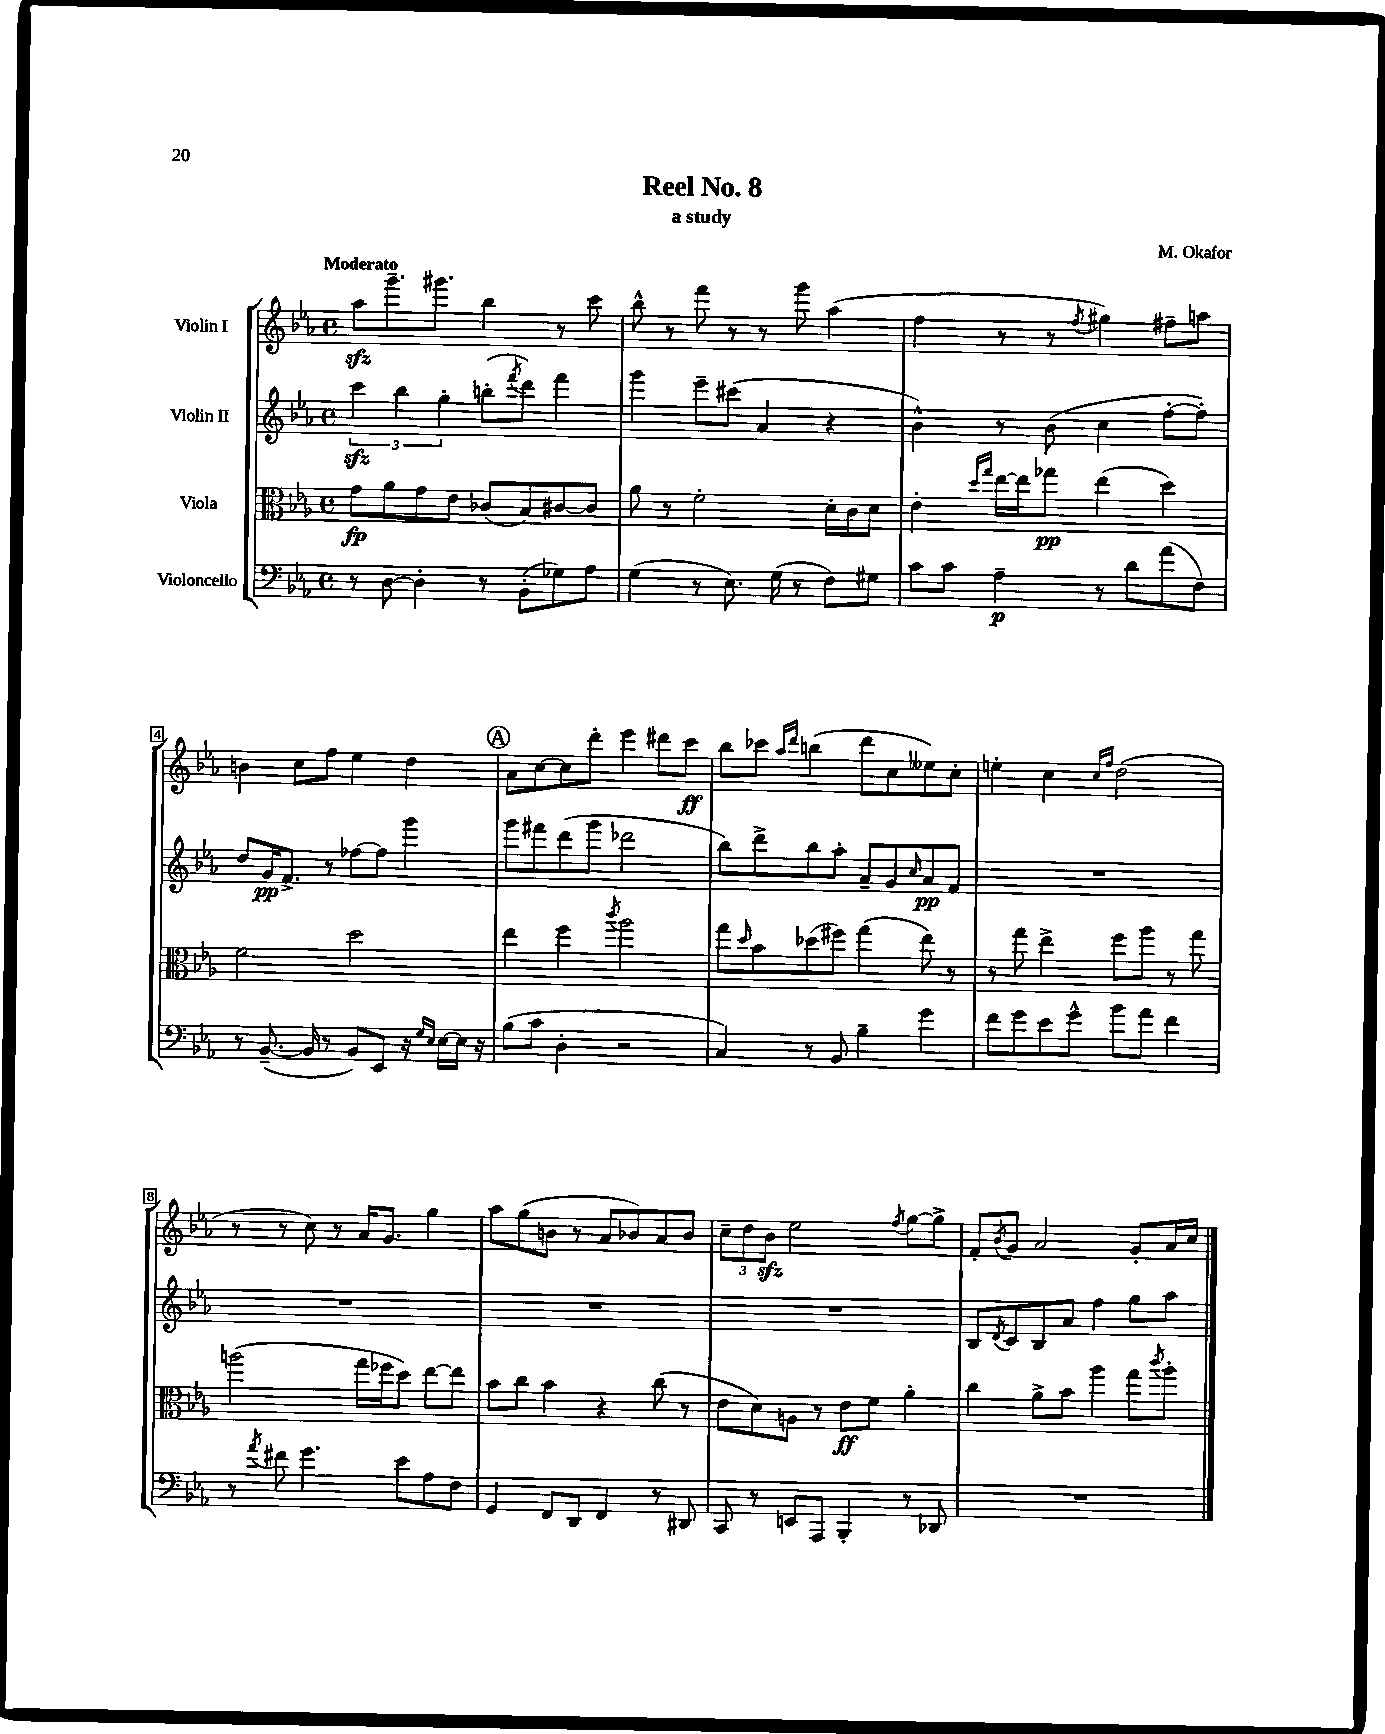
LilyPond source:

\header { title = "Reel No. 8" composer = "M. Okafor" subtitle = "a study" }
<<
\new StaffGroup <<
\new Staff = "s0" \with { instrumentName = "Violin I" } {
    \clef treble \key ees \major \defaultTimeSignature \time 4/4 \tempo "Moderato"
    aes''8\sfz g'''8.-- gis'''8. bes''4 r8 c'''8 |
    bes''8-^ r8 f'''8 r8 r8 g'''8 aes''4( |
    f''4 r8 r8 \acciaccatura { f''8 } gis''4) fis''8-- a''8 |
    b'4 c''8 f''8 ees''4 d''4 |
    \mark \markup { \circle "A" } aes'8 c''8~ c''8 d'''8-. ees'''4 dis'''8 c'''8\ff |
    bes''8 ces'''8 \grace { aes''16 d'''16 } b''4( d'''8 c''8 eeses''8) c''8-. |
    e''4-. c''4 \grace { c''16 f''16 } d''2( |
    r8 r8 c''8) r8 aes'16 g'8. g''4 |
    aes''8 g''8( b'8 r8 aes'8 bes'8) aes'8 bes'8 |
    \tuplet 3/2 { c''8-- d''8 bes'8\sfz } ees''2 \acciaccatura { f''8 } g''8~ g''8-> |
    f'8-. \acciaccatura { bes'8 } g'8 aes'2 g'8-. aes'16 c''16 \bar "|." |
}
\new Staff = "s1" \with { instrumentName = "Violin II" } {
    \clef treble \key ees \major \defaultTimeSignature \time 4/4
    \tuplet 3/2 { c'''4\sfz bes''4 g''4-. } b''8-.( \acciaccatura { f'''8 } d'''8) f'''4 |
    g'''4 ees'''8-- cis'''8( aes'4 r4 |
    bes'4-^) r8 bes'8( c''4 f''8~-. f''8-.) |
    d''8 g'16\pp f'8.-> r8 fes''8~ fes''8 g'''4 |
    \mark \markup { \circle "A" } g'''8 fis'''8 d'''8( g'''8 des'''2 |
    bes''8) d'''8-> bes''8 aes''8-. aes'8-- g'8 \grace { c''16 } aes'8\pp f'8 |
    R1 |
    R1 |
    R1 |
    R1 |
    bes8 \acciaccatura { d'8 } c'8 bes8 aes'8 f''4 g''8 aes''8 \bar "|." |
}
\new Staff = "s2" \with { instrumentName = "Viola" } {
    \clef alto \key ees \major \defaultTimeSignature \time 4/4
    g'8\fp aes'8 g'8 ees'8 ces'8( bes8) cis'8~ cis'8 |
    aes'8 r8 f'2-. d'16-. c'16 d'8 |
    ees'4-. \grace { d''16 g''16 } ees''16~ ees''16 ges''8\pp ees''4( d''4) |
    f'2 d''2 |
    \mark \markup { \circle "A" } ees''4 f''4 \acciaccatura { c'''8 } aes''2 |
    g''8 \grace { d''16 } bes'8 des''8( fis''8) g''4( ees''8) r8 |
    r8 g''8 ees''4-> f''8 aes''8 r8 g''8 |
    a''2( g''16 fes''16 d''8) ees''8~ ees''8 |
    bes'8 c''8 bes'4 r4 c''8( r8 |
    ees'8 d'8) a8 r8 ees'8\ff f'8 aes'4-. |
    c''4 aes'8-> bes'8 aes''4 g''8 \acciaccatura { c'''8 } aes''8-. \bar "|." |
}
\new Staff = "s3" \with { instrumentName = "Violoncello" } {
    \clef bass \key ees \major \defaultTimeSignature \time 4/4
    r8 d8~ d4-. r8 bes,8-.( ges8) aes8 |
    g4( r8 ees8.) g16( r8 f8) gis8 |
    c'8 c'8 aes4--\p r8 d'8 aes'8( f8) |
    r8 bes,8.~--( bes,16 r8 bes,8) ees,8 r16 \grace { g16 ees16 } ees16~ ees16 r16 |
    \mark \markup { \circle "A" } bes8( c'8 d4-. r2 |
    c4) r8 bes,8 bes4-- g'4 |
    f'8 g'8 ees'8 g'8-^ bes'8 aes'8 f'4 |
    r8 \acciaccatura { aes'8 } fis'8 g'4. ees'8 aes8 f8 |
    g,4 f,8 d,8 f,4 r8 dis,8 |
    c,8 r8 e,8 aes,,8 bes,,4-. r8 des,8 |
    R1 \bar "|." |
}
>>
>>
\layout { \context { \Score \override BarNumber.stencil = #(make-stencil-boxer 0.1 0.3 ly:text-interface::print) } }
